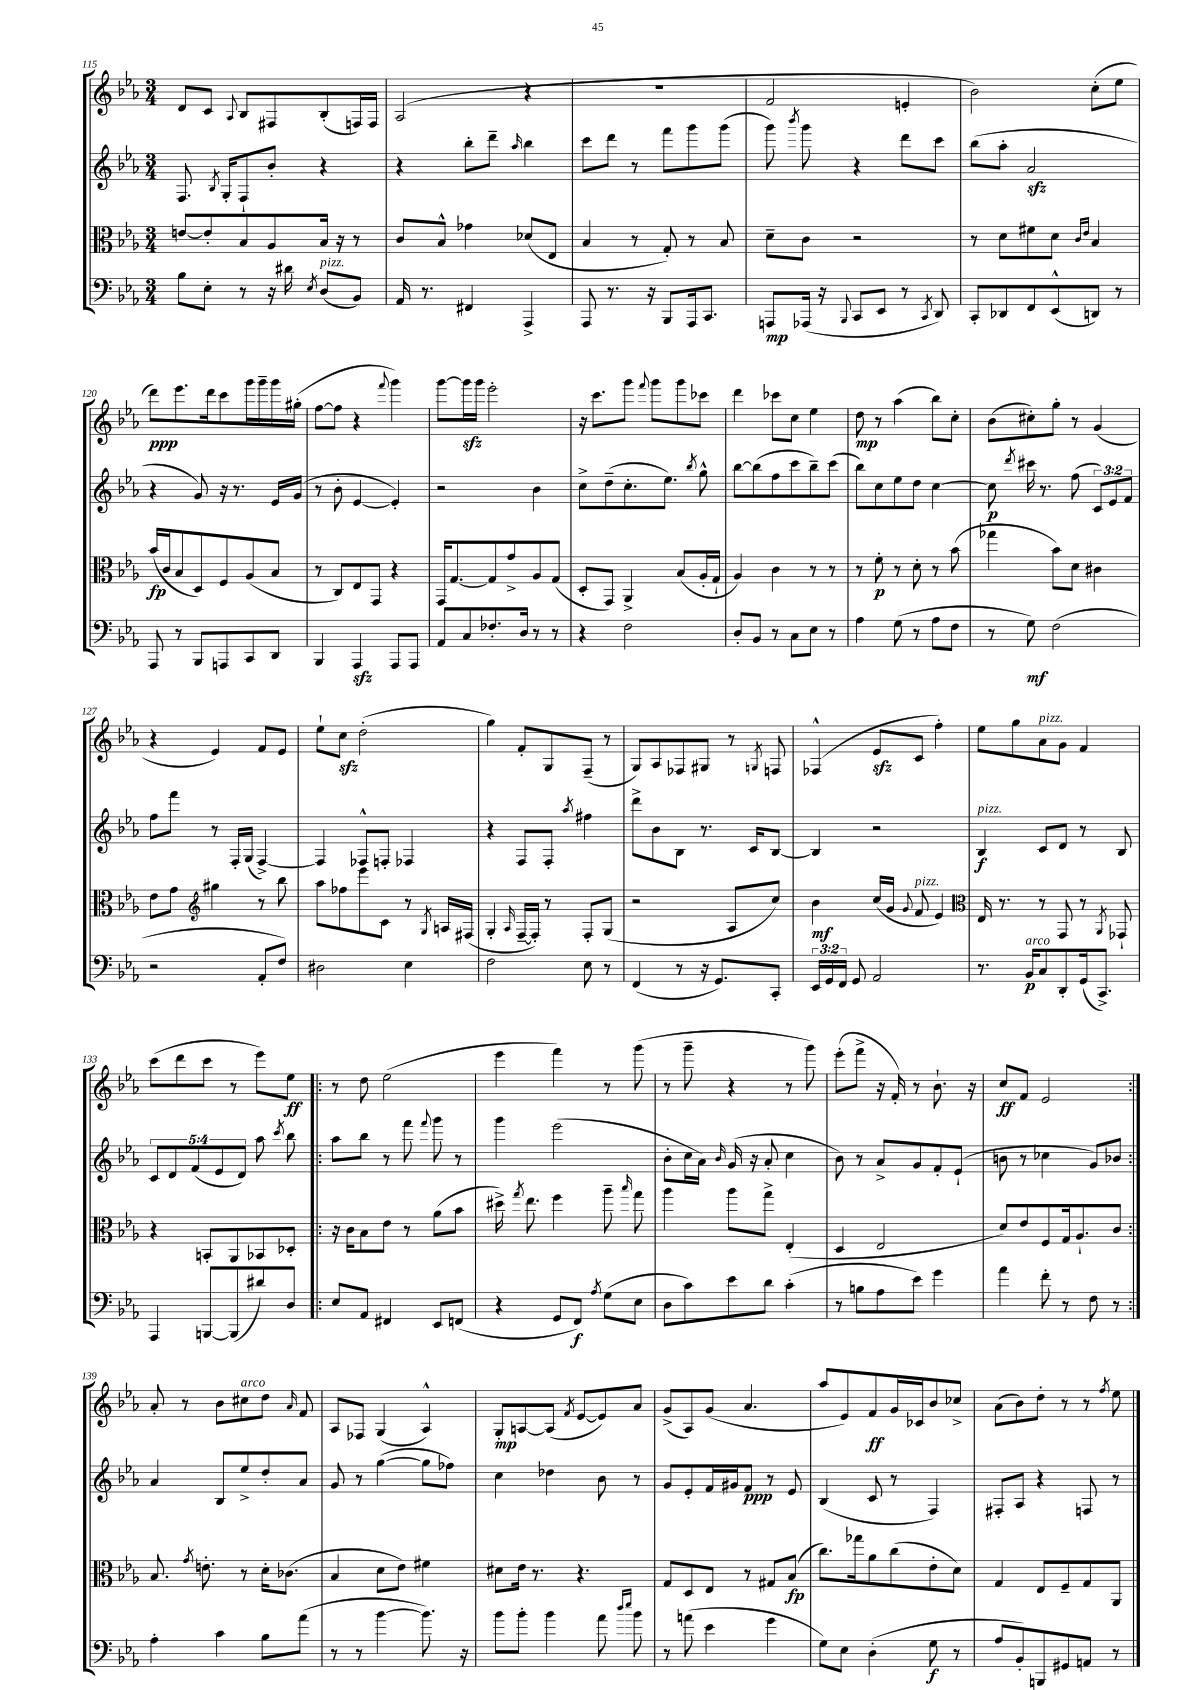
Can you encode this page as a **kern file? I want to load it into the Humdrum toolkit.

**kern	**kern	**kern	**kern
*staff4	*staff3	*staff2	*staff1
*clefF4	*clefC3	*clefG2	*clefG2
*k[b-e-a-]	*k[b-e-a-]	*k[b-e-a-]	*k[b-e-a-]
*M3/4	*M3/4	*M3/4	*M3/4
8B-	[8e	8.F	8d
8E-'	8e']	.	8c
.	.	8qB-	.
.	.	16G'	.
.	.	.	8qqA-
8r	8B-	8F`	8B-
16r	8A-	8b-'	8F#
16d#	.	.	.
8qE-	.	.	.
(8D	16B-	4r	(8B-'
.	16r	.	.
8BB-)	8r	.	16F)
.	.	.	16F
=	=	=	=
16AA-	8c	4r	(2A-
8.r	.	.	.
.	8B-^^	.	.
4FF#	4g-	8bb-'	.
.	.	8ddd~	.
.	.	16qqaa-	.
4AAA-^	(8d-	4bb-	4r
.	8E-	.	.
=	=	=	=
8AAA-	4B-	8ccc	2.r
8.r	.	8ddd	.
.	8r	8r	.
16r	.	.	.
8BBB-	8G')	8fff	.
16AAA-	8r	8ggg	.
8.CC	.	.	.
.	8B-	(8ggg	.
=	=	=	=
8AAA	8d~	8ggg)	2f
.	.	8qbbb-	.
(16AAA-	8c	8ggg	.
16r	.	.	.
8qqBBB-	.	.	.
8CC	2r	4r	.
8EE-	.	.	.
8r	.	8ddd	4e'
8qCC	.	.	.
8DD)	.	8ccc	.
=	=	=	=
8CC'	8r	(8bb-	2b-)
8DD-	8d	8aa-'	.
8FF	8f#	2a-	.
(8EE-^^	8d	.	.
.	16qqc	.	.
.	16qqe-	.	.
8DD)	4B-	.	(8cc'
8r	.	.	8ee-
=	=	=	=
8AAA-	(16b-	4r	8ddd)
.	16c	.	.
8r	8B-	.	8.eee-
8BBB-	8D)	8g)	.
.	.	.	16ddd
8AAA	8F	16r	8ccc
.	.	8.r	.
8CC	(8A-	.	16ggg
.	.	.	16ggg~
8DD	8B-	16e-	16ggg
.	.	(16g	(16gg#'
=	=	=	=
4BBB-	8r	8r	[8ff
.	8C)	8b-'	8ff]
4AAA-	8E-	[4e-	4r
.	8GG	.	.
.	.	.	8qqfff
8AAA-	4r	4e-'])	4ggg)
8AAA-	.	.	.
=	=	=	=
8AA-	16GG	2r	[8ggg
.	[8.G	.	.
8C	.	.	16ggg]
.	.	.	16ggg
8.F-'	8G]	.	2eee-'
.	8g^	.	.
16D	.	.	.
8r	8A-	4b-	.
8r	(8G	.	.
=	=	=	=
4r	8D'	8cc^	16r
.	.	.	8.ccc
.	8GG)	(8dd~	.
2F	4AA-^	8.cc'	8ggg
.	.	.	8qqfff
.	.	.	8ggg
.	.	8.ee-)	.
.	(8B-	.	8ggg
.	.	8qbb-	.
.	16A-'	8gg^^	8ccc-
.	16G`	.	.
=	=	=	=
8D'	4A-)	[8bb-	4ddd
8BB-	.	(8bb-]	.
8r	4c	8ff	8ccc-
8C	.	8ccc	8cc
8E-	8r	8bb-~)	4ee-
8r	8r	(8ccc	.
=	=	=	=
4A-	8r	8bb-)	8dd
.	8f'	8cc	8r
(8G	8r	8ee-	(4aa-
8r	8d'	8dd	.
8A-	8r	[4cc	8bb-)
8F	(8b-	.	8cc'
=	=	=	=
8r	4gg-	8cc]	(8b-
.	.	8qddd	.
8G)	.	16ccc#	8cc#')
.	.	8.r	.
(2F	8b-)	.	8gg'
.	8d	(8ff	8r
.	4c#	12c)	(4g
.	.	12e-	.
.	.	12f	.
=	=	=	=
2r	8e-	8ff	4r
.	8g	8fff	.
*	*clefG2	*	*
.	4gg#	8r	4e-)
.	.	16F'	.
.	.	(16G	.
8AA-'	8r	[4F^)	8f
8F)	8bb-	.	8e-
=	=	=	=
2D#	8aa-	4F]	8ee-`
.	8ff-	.	8cc
.	8eee-	8F-^^	(2dd'
.	8c	8F'	.
4E-	8r	4F-	.
.	8qG	.	.
.	16A	.	.
.	(16F#	.	.
=	=	=	=
2F	4G'	4r	4gg)
.	16qqA-	.	.
.	[16F~	8F	8f'
.	16F'])	.	.
.	8r	8F'	8G
.	.	8qaa-	.
8E-	8F'	4ff#	(8F~
8r	(8G	.	8r
=	=	=	=
(4FF	2r	8ddd^	8G)
.	.	8b-	8A-
8r	.	8B-	8F-
16r	.	8.r	8G#
8.GG)	.	.	.
.	8A-	.	8r
.	.	16c	.
.	.	.	8qG
8CC'	8cc)	[8B-	8F
=	=	=	=
24EE-	4b-	4B-]	(4F-^^
24GG	.	.	.
24FF	.	.	.
8GG	.	.	.
2AA-	(16cc	2r	8e-
.	16g	.	.
.	8qqg	.	.
.	8f	.	8c
.	4e-)	.	4ff')
=	=	=	=
*	*clefC3	*	*
8.r	16E-	4B-	8ee-
.	8.r	.	.
.	.	.	8gg
16BB-	.	.	.
8C	8r	8c	8a-
8DD'	8GG	8d	8g
(16GG	8r	8r	4f
8.CC^)	.	.	.
.	8qAA-	.	.
.	8GG-`	8B-	.
=	=	=	=
4AAA-	4r	10c	(8ccc
.	.	10d	.
.	.	.	8ddd
.	.	(10f	.
[8BBB	8BB'	.	8ccc
.	.	10e-	.
(8BBB]	8AA-	.	8r
.	.	10d)	.
8d#)	8BB-	8aa-	8eee-)
.	.	8qccc	.
8D	8D-'	8bb-	8ee-
=!|:	=!|:	=!|:	=!|:
8E-	16r	8aa-	8r
.	16c	.	.
8AA-	8B-	8bb-	8dd
4FF#	8e-	8r	(2ee-
.	8r	8fff	.
.	.	8qqfff	.
8EE-	(8a-	8ggg	.
(8FF	8b-	8r	.
=	=	=	=
4r	16dd#^)	4ggg	4eee-
.	8qgg	.	.
.	8.ee-	.	.
8GG	4ff	(2eee-	4fff)
8FF)	.	.	.
8qA-	.	.	.
(8G	8aa-~	.	8r
.	16qqbb-	.	.
8E-	8gg	.	(8ggg
=	=	=	=
8D	4aa-	8b-'	8r
8c)	.	16cc	8ggg~
.	.	16a-)	.
.	.	16qqb-	.
8e-	8aa-	(16g	4r
.	.	16r	.
8d	8gg^	8a-'	.
(4c'	(4E-'	4cc	8r
.	.	.	8ggg)
=	=	=	=
8r	4D	8b-)	(8eee-'
8B	.	8r	8fff^
8A-	2E-	8a-^	16r
.	.	.	16f')
8e-)	.	8g	8r
4g	.	8f'	8.b-`
.	.	(8e-`	.
.	.	.	16r
=	=	=	=
4a-	8d)	8b	8cc
.	8e-	8r	8f
8f'	8F	4cc-	2e-
8r	16G	.	.
.	8.A-`	.	.
8F	.	8g)	.
8r	8c	8b-	.
=:|!	=:|!	=:|!	=:|!
4A-'	8.B-	4a-	8a-'
.	.	.	8r
.	8qg	.	.
.	8.e'	.	.
4c	.	8B-	8b-
.	8r	8ee-^	8cc#
8B-	16d'	8dd'	8dd
.	(8.c-	.	.
.	.	.	16qqa-
(8a-	.	8a-	8f
=	=	=	=
8r	4B-	8g	8A-
8r	.	8r	8F-
[4b-	8d	([4gg	(4G
.	8e-)	.	.
8.b-])	4f#	8gg]	4A-^^)
.	.	8ff-)	.
16r	.	.	.
=	=	=	=
8b-	8d#	4cc	8G'
8b-'	16e-	.	[8A
.	8.r	.	.
4b-	.	4dd-	(8A]
.	.	.	8qf
.	4.r	.	[8e-
8a-	.	8b-	8e-])
16qqdd	.	.	.
16qqee-	.	.	.
8b-	.	8r	8a-
=	=	=	=
8r	8G	8g	(8g^
(8a	8D	8e-'	8A-)
4e-	8E-	16f	(8g
.	.	16g#	.
.	8r	8f	4.a-
4g	8G#	8r	.
.	(8B-	8e-	.
=	=	=	=
8G)	8.cc)	(4B-	8aa-
8E-	.	.	8e-)
.	16gg-	.	.
(4D'	8a-	8c	8f
.	(8cc	8r	16g
.	.	.	16c-
8G	8e-'	4F)	8b-
8r	8d)	.	8cc-^
=	=	=	=
8A-	4G	8F#'	(8a-
8BB-')	.	8A-	8b-)
8BBB	8E-	4r	8dd'
8GG#	8F~	.	8r
8AA	8G	8F	8r
.	.	.	8qff
8r	8AA-	8r	8ee-
==	==	==	==
*-	*-	*-	*-
